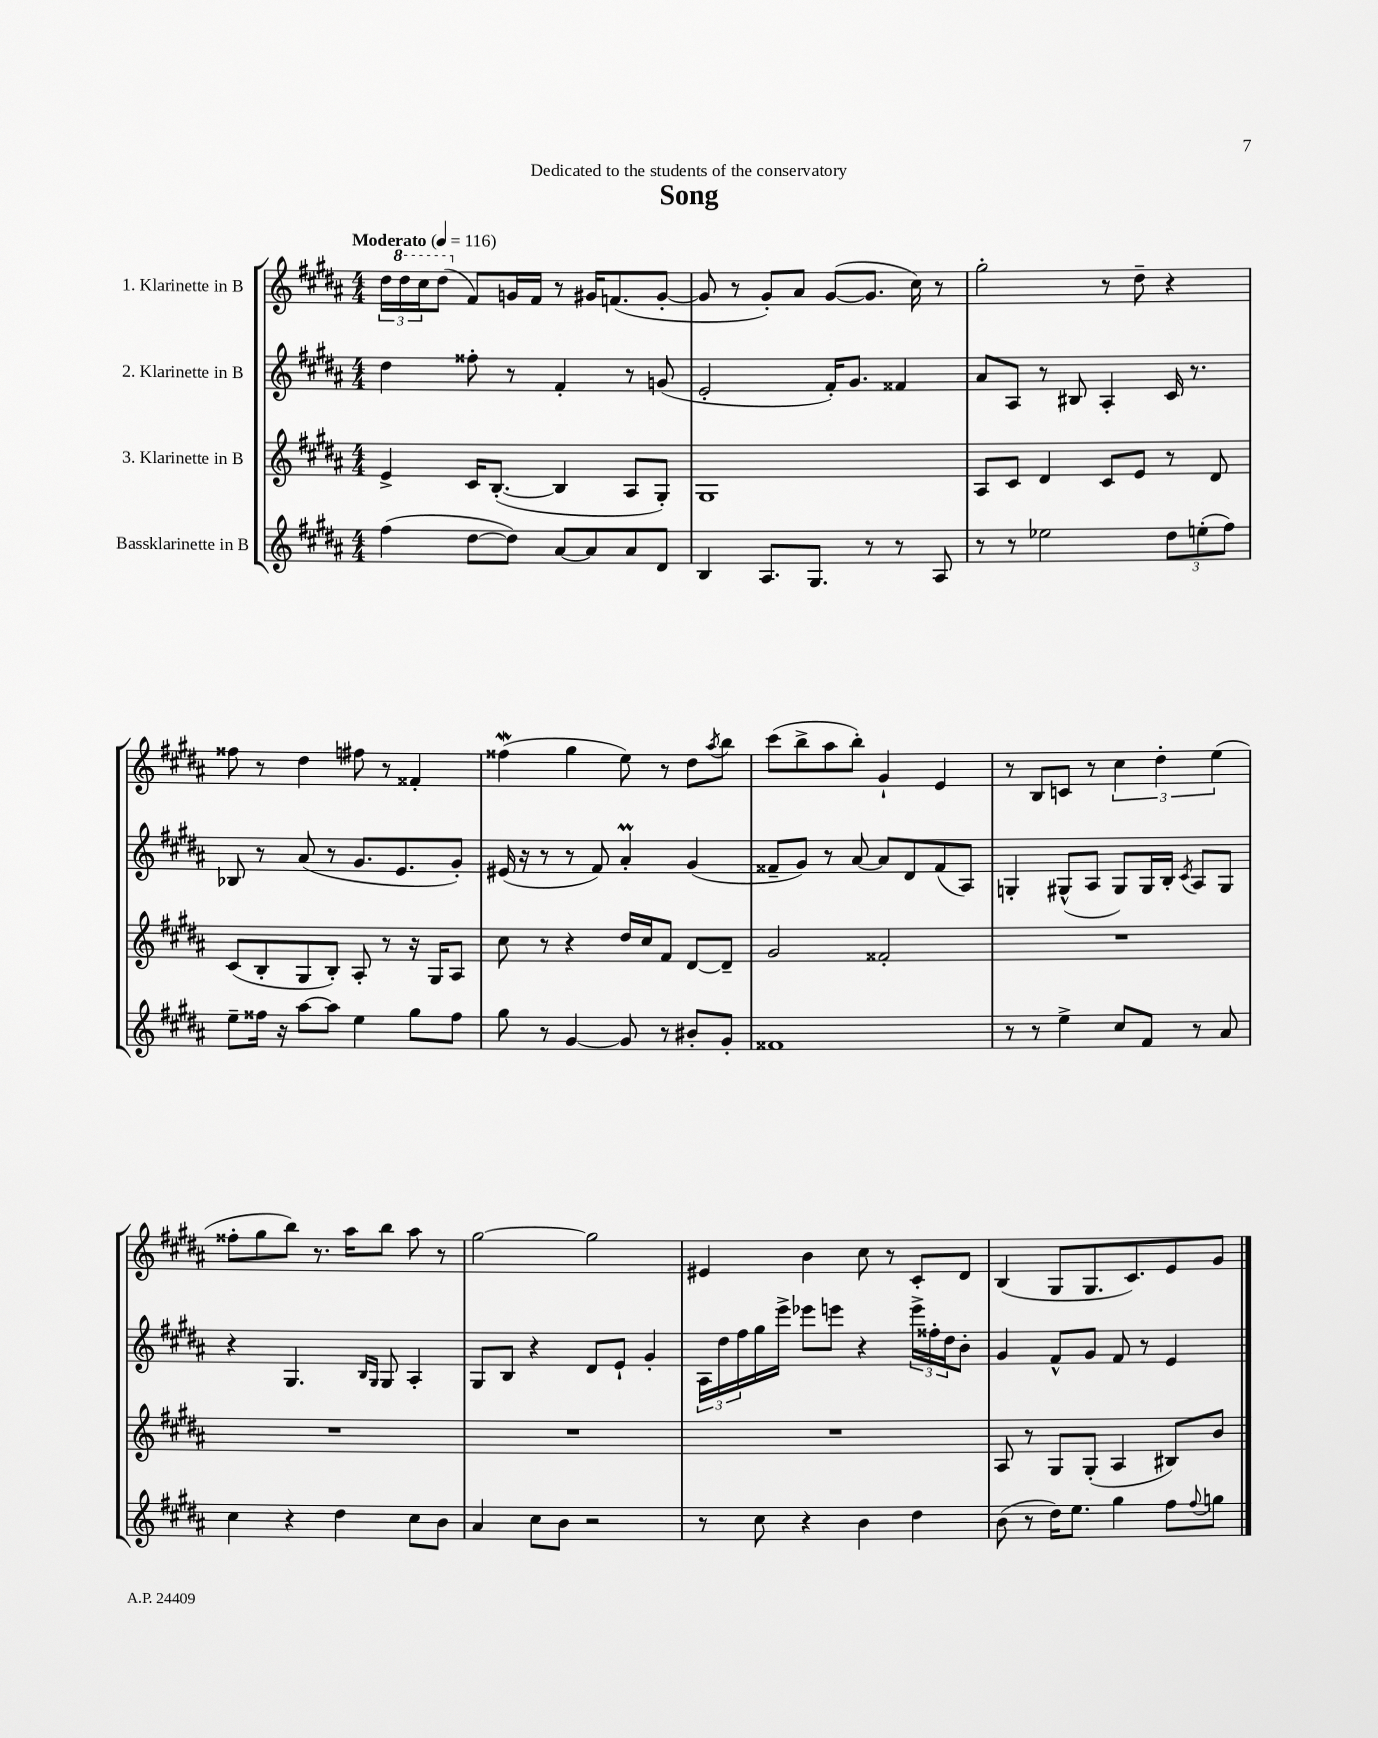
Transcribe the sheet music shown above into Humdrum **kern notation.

**kern	**kern	**kern	**kern
*staff4	*staff3	*staff2	*staff1
*clefG2	*clefG2	*clefG2	*clefG2
*k[f#c#g#d#a#]	*k[f#c#g#d#a#]	*k[f#c#g#d#a#]	*k[f#c#g#d#a#]
*M4/4	*M4/4	*M4/4	*M4/4
*MM116	*MM116	*MM116	*MM116
(4ff#	4e^	4dd#	24dd#
.	.	.	24ddd#
.	.	.	24ccc#
.	.	.	(8ddd#
[8dd#	16c#	8ff##'	8f#)
.	([8.B'	.	.
8dd#])	.	8r	16g
.	.	.	16f#
[8a#	4B]	4f#'	8r
8a#]	.	.	16g#
.	.	.	(8.f
8a#	8A#	8r	.
8d#	8G#')	(8g	[8g#'
=	=	=	=
4B	1G#	2e'	8g#]
.	.	.	8r
8.A#	.	.	8g#')
.	.	.	8a#
8.G#	.	.	.
.	.	16f#')	([8g#
.	.	8.g#	.
8r	.	.	8.g#]
8r	.	4f##	.
.	.	.	16cc#)
8A#	.	.	8r
=	=	=	=
8r	8A#	8a#	2gg#'
8r	8c#	8A#	.
2ee-	4d#	8r	.
.	.	8B#	.
.	8c#	4A#'	8r
.	8e	.	8dd#~
12dd#	8r	16c#	4r
.	.	8.r	.
(12ee'	.	.	.
.	8d#	.	.
12ff#)	.	.	.
=	=	=	=
8ee~	(8c#	8B-	8ff##
16ff##	8B'	8r	8r
16r	.	.	.
[8aa#	8G#	(8a#	4dd#
8aa#]	8B')	8r	.
4ee	8A#'	8.g#	8ff#
.	8r	.	8r
.	.	8.e	.
8gg#	16r	.	4f##'
.	16G#	.	.
8ff##	8A#	8g#')	.
=	=	=	=
8gg#	8cc#	(16e#	(4ff##
.	.	16r	.
8r	8r	8r	.
[4g#	4r	8r	4gg#
.	.	8f#)	.
8g#]	16dd#	4a#'	8ee)
.	16cc#	.	.
8r	8f#	.	8r
8b#'	[8d#	(4g#	8dd#
.	.	.	8qaa#
8g#'	8d#~]	.	8bb
=	=	=	=
1f##	2g#	8f##~	(8ccc#
.	.	8g#)	8bb^
.	.	8r	8aa#
.	.	[8a#	8bb')
.	2f##'	8a#]	4g#`
.	.	8d#	.
.	.	(8f##	4e
.	.	8A#)	.
=	=	=	=
8r	1r	4G'	8r
8r	.	.	8B
4ee^	.	(8G#^^	8c
.	.	8A#	8r
8cc#	.	8G#)	6cc#
8f#	.	16G#	.
.	.	.	6dd#'
.	.	16B'	.
.	.	8qc#	.
8r	.	8A#	.
.	.	.	(6ee
8a#	.	8G#	.
=	=	=	=
4cc#	1r	4r	8ff##'
.	.	.	8gg#
4r	.	4.G#	8bb)
.	.	.	8.r
4dd#	.	.	.
.	.	.	16aa#
.	.	16qqB	.
.	.	16qqG#	.
.	.	8G#	8bb
8cc#	.	4A#'	8aa#
8b	.	.	8r
=	=	=	=
4a#	1r	8G#	[2gg#
.	.	8B	.
8cc#	.	4r	.
8b	.	.	.
2r	.	8d#	2gg#]
.	.	8e`	.
.	.	4g#'	.
=	=	=	=
8r	1r	24A#	4e#
.	.	24dd#	.
.	.	24ff#	.
8cc#	.	16gg#	.
.	.	16eee^	.
4r	.	8eee-	4b
.	.	8eee	.
4b	.	4r	8cc#
.	.	.	8r
4dd#	.	24eee^	8c#'
.	.	24ff##'	.
.	.	24dd#	.
.	.	8b'	8d#
=	=	=	=
(8b	8A#	4g#	(4B
8r	8r	.	.
16dd#)	8G#	8f#^^	8G#
8.ee	.	.	.
.	(8G#'	8g#	8.G#
4gg#	4A#	8f#	.
.	.	.	8.c#)
.	.	8r	.
8ff#	8B#)	4e	8e
8qqff#	.	.	.
8gg	8b	.	8g#
==	==	==	==
*-	*-	*-	*-
